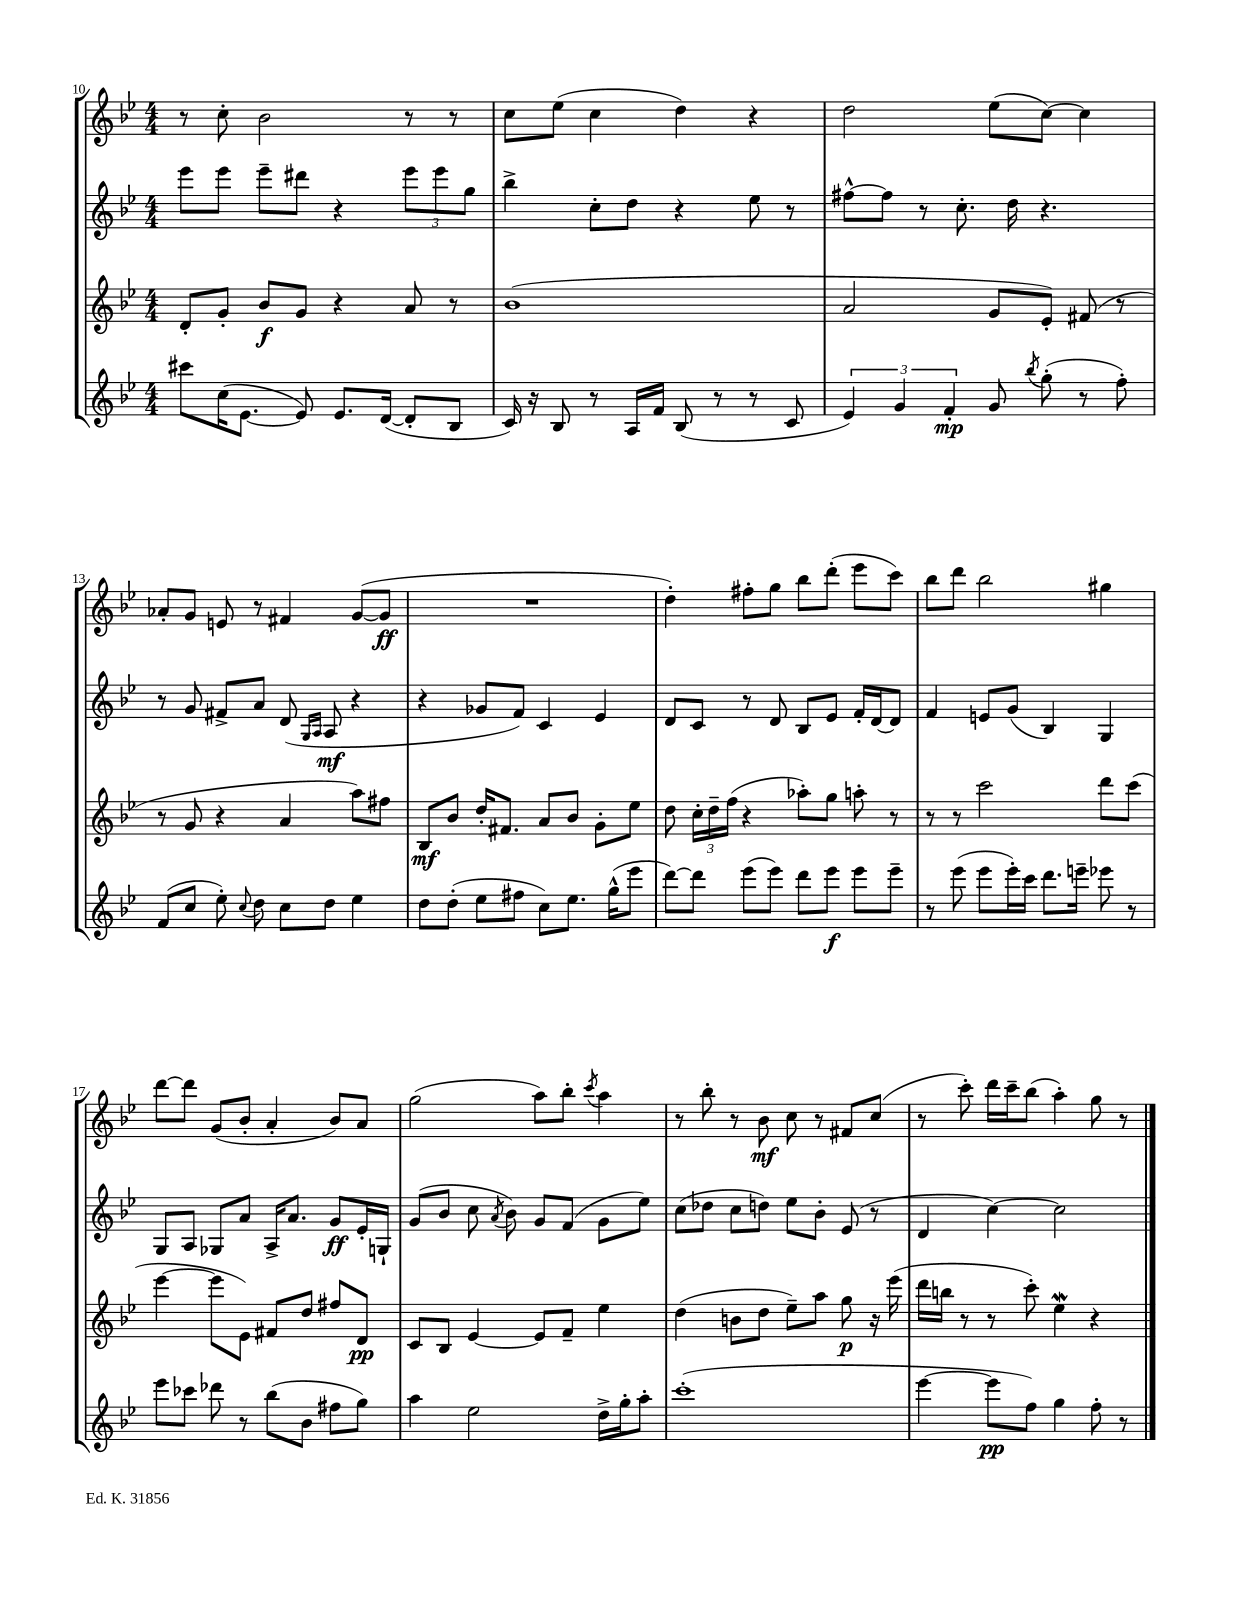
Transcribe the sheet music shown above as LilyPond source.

<<
\new StaffGroup <<
\new Staff = "s0" {
    \clef treble \key bes \major \numericTimeSignature \time 4/4
    \autoBeamOff r8 c''8-. bes'2 r8 r8 |
    c''8[ ees''8]( c''4 d''4) r4 |
    d''2 ees''8[( c''8]~) c''4 |
    aes'8[-. g'8] e'8 r8 fis'4 g'8[~( g'8]\ff |
    R1 |
    d''4-.) fis''8[-. g''8] bes''8[ d'''8]-.( ees'''8[ c'''8]) |
    bes''8[ d'''8] bes''2 gis''4 |
    d'''8[~ d'''8] g'8[( bes'8]-. a'4-. bes'8[) a'8] |
    g''2( a''8[) bes''8]-. \acciaccatura { c'''8 } a''4 |
    r8 bes''8-. r8 bes'8\mf c''8 r8 fis'8[ c''8]( |
    r8 c'''8-.) d'''16[ c'''16-- bes''8]( a''4-.) g''8 r8 \bar "|." |
}
\new Staff = "s1" {
    \clef treble \key bes \major \numericTimeSignature \time 4/4
    \autoBeamOff ees'''8[ ees'''8] ees'''8[-- dis'''8] r4 \tuplet 3/2 { ees'''8[ ees'''8 g''8] } |
    bes''4-> c''8[-. d''8] r4 ees''8 r8 |
    fis''8[~-^ fis''8] r8 c''8.-. d''16 r4. |
    r8 g'8 fis'8[-> a'8] d'8( \grace { g16[ a16] } a8\mf r4 |
    r4 ges'8[ f'8]) c'4 ees'4 |
    d'8[ c'8] r8 d'8 bes8[ ees'8] f'16[-. d'16~ d'8] |
    f'4 e'8[ g'8]( bes4) g4 |
    g8[ a8] ges8[ a'8] a16[-> a'8.] g'8[\ff ees'16-. g16]-! |
    g'8[( bes'8] c''8 \acciaccatura { a'8 } bes'8) g'8[ f'8]( g'8[ ees''8]) |
    c''8[( des''8] c''8[ d''8]) ees''8[ bes'8]-. ees'8( r8 |
    d'4 c''4~) c''2 \bar "|." |
}
\new Staff = "s2" {
    \clef treble \key bes \major \numericTimeSignature \time 4/4
    \autoBeamOff d'8[-. g'8]-. bes'8[\f g'8] r4 a'8 r8 |
    bes'1( |
    a'2 g'8[ ees'8]-.) fis'8( r8 |
    r8 g'8 r4 a'4 a''8[) fis''8] |
    bes8[\mf bes'8] d''16[-. fis'8.] a'8[ bes'8] g'8[-. ees''8] |
    d''8 \tuplet 3/2 { c''16[-. d''16-- f''16]( } r4 aes''8[-.) g''8] a''8-. r8 |
    r8 r8 c'''2 d'''8[ c'''8]( |
    ees'''4~ ees'''8[ ees'8]) fis'8[ d''8] fis''8[ d'8]\pp |
    c'8[ bes8] ees'4~ ees'8[ f'8]-- ees''4 |
    d''4( b'8[ d''8] ees''8[--) a''8] g''8\p r16 ees'''16( |
    d'''16[ b''16] r8 r8 c'''8-.) ees''4\mordent r4 \bar "|." |
}
\new Staff = "s3" {
    \clef treble \key bes \major \numericTimeSignature \time 4/4
    \autoBeamOff cis'''8[ c''16( ees'8.]~ ees'8) ees'8.[ d'16]~( d'8[-. bes8] |
    c'16) r16 bes8 r8 a16[ f'16] bes8( r8 r8 c'8 |
    \tuplet 3/2 { ees'4) g'4 f'4-.\mp } g'8 \acciaccatura { bes''8 } g''8-.( r8 f''8-.) |
    f'8[( c''8] ees''8-.) \appoggiatura { c''8 } d''8 c''8[ d''8] ees''4 |
    d''8[ d''8]-.( ees''8[ fis''8] c''8[) ees''8.] g''16[-^( ees'''8] |
    d'''8[~) d'''8] ees'''8[( ees'''8]) d'''8[ ees'''8]\f ees'''8[ ees'''8]-- |
    r8 ees'''8( ees'''8[ ees'''16-.) c'''16] d'''8.[ e'''16]-- ees'''8 r8 |
    ees'''8[ ces'''8] des'''8 r8 bes''8[( bes'8] fis''8[ g''8]) |
    a''4 ees''2 d''16[-> g''16-. a''8]-. |
    c'''1-.( |
    ees'''4~ ees'''8[\pp f''8]) g''4 f''8-. r8 \bar "|." |
}
>>
>>
\layout { \context { \Score currentBarNumber = #10 } }
